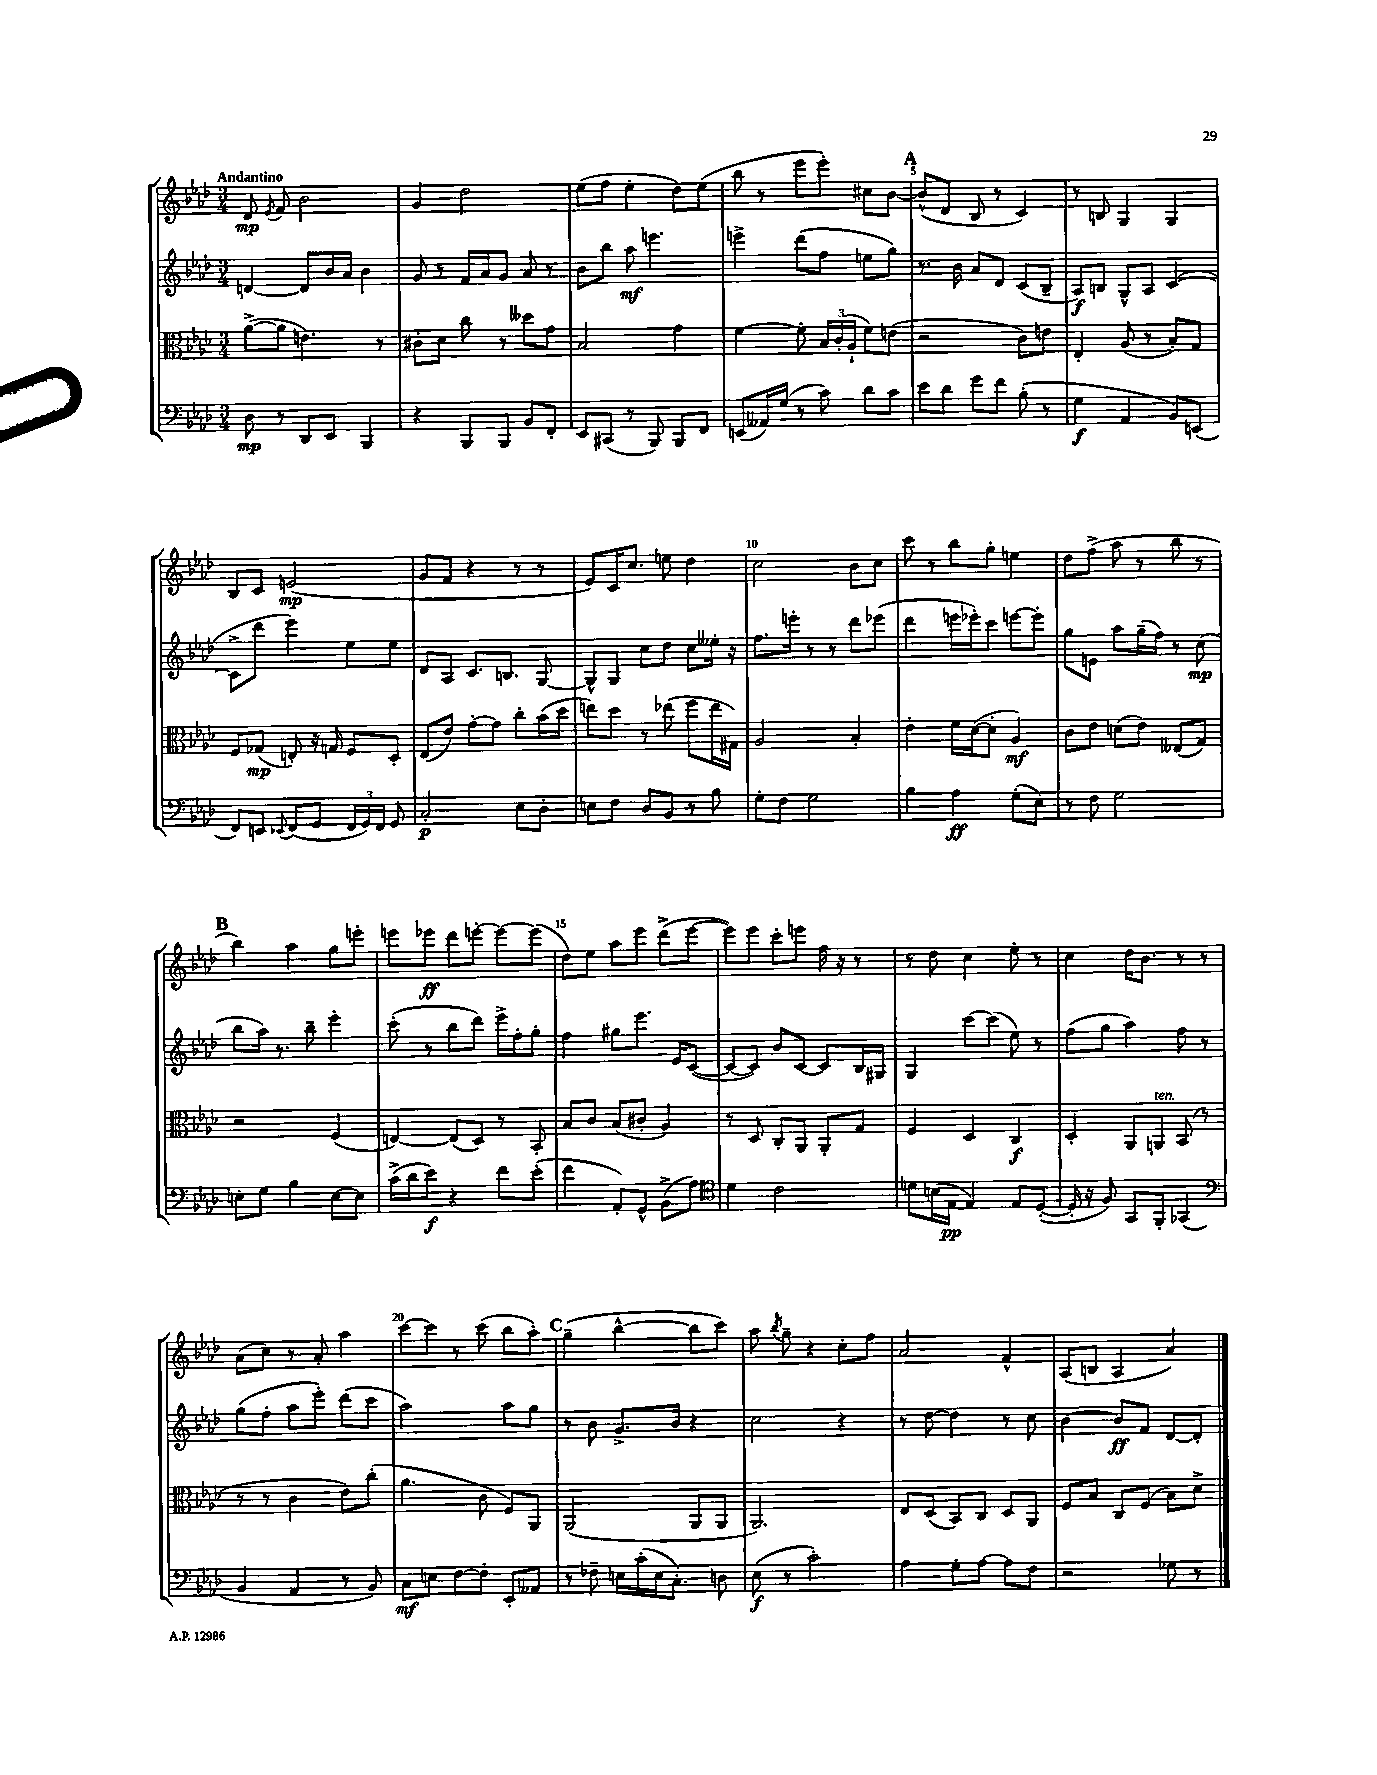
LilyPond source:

<<
\new StaffGroup <<
\new Staff = "s0" {
    \clef treble \key aes \major \numericTimeSignature \time 3/4 \tempo "Andantino"
    \autoBeamOff des'8\mp \acciaccatura { ees'8 } f'8 bes'2 |
    g'4 des''2 |
    ees''8[( f''8] ees''4-. des''8[) ees''8]( |
    bes''8 r8 ees'''8[ ees'''8]-.) cis''8[ bes'8]~ |
    \mark \markup { \bold "A" } bes'8[-^( des'8] bes8 r8 c'4) |
    r8 b8 g4 g4 |
    bes8[ c'8] e'2\mp( |
    g'8[ f'8] r4 r8 r8 |
    ees'8[) c'16 c''8.] e''8 des''4 |
    c''2 bes'8[ c''8] |
    c'''8 r8 bes''8[ g''8]-. e''4 |
    des''8[ f''8]->( aes''8 r8 bes''8 r8 |
    \mark \markup { \bold "B" } bes''4) aes''4 g''8[ e'''8]-. |
    e'''8[ ees'''8]\ff des'''8[ e'''8]~-. e'''8[~ e'''8]( |
    des''8[) ees''8] aes''8[ ees'''8] des'''8[->( ees'''8]~ |
    ees'''8[) ees'''8] c'''8[-. e'''8] f''16 r16 r8 |
    r8 des''8 c''4 ees''8-. r8 |
    c''4 des''16[ bes'8.] r8 r8 |
    aes'8[( c''8]) r8 aes'8-. aes''4 |
    c'''8[~ c'''8] r8 c'''8( bes''8[ aes''8]-.) |
    \mark \markup { \bold "C" } g''4--( bes''4~-^ bes''8[ c'''8]) |
    aes''8 \acciaccatura { bes''8 } g''8-- r4 c''8[-. f''8] |
    aes'2 f'4-^ |
    aes8[( b8] aes4 aes'4) \bar "|." |
}
\new Staff = "s1" {
    \clef treble \key aes \major \numericTimeSignature \time 3/4
    \autoBeamOff d'4~ d'8[ bes'16 aes'16] bes'4 |
    g'8 r8 f'16[ aes'16 g'8] aes'8 r8 |
    bes'8[ bes''8] aes''8\mf e'''4. |
    e'''4-> des'''8[( f''8] e''8[ g''8]) |
    \mark \markup { \bold "A" } r8. bes'16 aes'8[ des'8] c'8[( bes8]-- |
    aes8[\f) b8] g8[-^ aes8] c'4~( |
    c'8[-> des'''8] ees'''4) ees''8[ ees''8] |
    des'8[ aes8] c'8.[ b8.] g8~ |
    g8[-^ g8] c''8[ des''8] c''8[ eeses''16]-. r16 |
    f''8.[ e'''16]-. r8 r8 des'''8[ ees'''8]( |
    des'''4 e'''16[ ees'''16-.) c'''8] e'''8[~ e'''8]-. |
    g''8[ e'8] aes''8[ g''16--( f''16]) r8 c''8\mp( |
    \mark \markup { \bold "B" } bes''8[ aes''16]) r8. bes''8-- ees'''4-. |
    c'''8-.( r8 bes''8[ des'''8]) ees'''16[-> f''16-. g''8]-. |
    f''4 gis''8[ ees'''8.] ees'16[ c'8]~( |
    c'8[~ c'8]) bes'8[ c'8]~ c'8[ bes16 gis16] |
    g4 c'''8[~ c'''8]( ees''8) r8 |
    f''8[( g''8] aes''4) f''8 r8 |
    g''8[( f''8]-. aes''8[ ees'''8]-.) des'''8[( c'''8] |
    aes''2) aes''8[ g''8] |
    \mark \markup { \bold "C" } r8 bes'8 g'8.[-> bes'16] r4 |
    c''2 r4 |
    r8 des''8~ des''4 r8 c''8 |
    bes'4~ bes'8[\ff f'8] des'8[~ des'8]-. \bar "|." |
}
\new Staff = "s2" {
    \clef alto \key aes \major \numericTimeSignature \time 3/4
    \autoBeamOff aes'8[~->( aes'8] e'4.) r8 |
    cis'8[-. des'8] c''8 r8 deses''8[ g'8] |
    bes2 g'4 |
    f'4~ f'8-. \tuplet 3/2 { bes16[ c'16-.( aes16]-! } f'8[) e'8]( |
    \mark \markup { \bold "A" } r2 c'8[) e'8] |
    ees4-. aes8( r8 bes8[-.) g8] |
    f8[ ges8]\mp( e8-.) r16 g16 f8[ des8]-. |
    ees8[( ees'8]) g'8[~-. g'8] c''8[-. bes'16( des''16] |
    e''8[) des''8] r8 ees''8( f''8[ ees''16 gis16]) |
    aes2 bes4-. |
    ees'4-. f'16[ des'16~( des'8]-. aes4\mf) |
    c'8[ ees'8] d'8[( ees'8]) eeses8[( g8]) |
    \mark \markup { \bold "B" } r2 f4( |
    e4~) e8[( des8]) r8 bes,8-. |
    bes8[ c'8] bes8[( cis'8]-. aes4) |
    r8 des8 c8[-. aes,8] aes,8[-. g8] |
    f4 des4 c4\f |
    des4-. aes,8[ a,8]^\markup { \italic "ten." } bes,8( r8 |
    r8 r8 c'4 ees'8[) c''8]-.( |
    aes'4. c'8 f8[) aes,8] |
    \mark \markup { \bold "C" } aes,2( aes,8[ aes,8] |
    aes,2.) |
    ees8[ des8]( bes,8[) c8] des8[ aes,8] |
    f8[ bes8] c8[ f8]( bes8[) des'8]-> \bar "|." |
}
\new Staff = "s3" {
    \clef bass \key aes \major \numericTimeSignature \time 3/4
    \autoBeamOff des8\mp r8 des,8[ ees,8] bes,,4 |
    r4 bes,,8[ bes,,8] bes,8[ f,8]-. |
    ees,8[ cis,8]( r8 bes,,8) bes,,8[ f,8] |
    e,8[( aeses,16) g16]( r8 c'8) des'8[ c'8] |
    \mark \markup { \bold "A" } ees'8[ des'8] g'8[ f'8] bes8-.( r8 |
    g4\f aes,4 bes,8[) e,8]( |
    f,8[) e,8] \appoggiatura { ees,8 } f,8[( g,8] \tuplet 3/2 { f,16[ g,16) f,16] } g,8 |
    c2-.\p ees8[ des8]-. |
    e8[ f8] des8[ bes,8] r8 bes8 |
    g8[-. f8] g2 |
    bes4 aes4\ff g8[-.( ees8]) |
    r8 f8 g2 |
    \mark \markup { \bold "B" } e8[-. g8] bes4 e8[~ e8] |
    c'16[->( des'16 ees'8]\f) r4 f'8[ ees'8]-.( |
    f'4 aes,8[-.) g,8]-^ bes,8[->( aes8]) |
    \clef tenor des'4 c'2 |
    d'8[ b16( ees16]~\pp ees4) ees8[ des8]~-.( |
    des16-. r16 f8) g,8[ f,8]-. ges,4( |
    \clef bass bes,4 aes,4 r8 bes,8) |
    c8[\mf e8] f8[~ f8]-. ees,8[-. aeses,8] |
    \mark \markup { \bold "C" } r8 fes8-- e16[ c'16-.( e16 c8.]-.) d8 |
    ees8\f( r8 c'2-.) |
    aes4 g8[-. aes8]~ aes8[ f8] |
    r2 ges8 r8 \bar "|." |
}
>>
>>
\layout { \context { \Score \override BarNumber.break-visibility = ##(#f #t #t) barNumberVisibility = #(every-nth-bar-number-visible 5) } }
